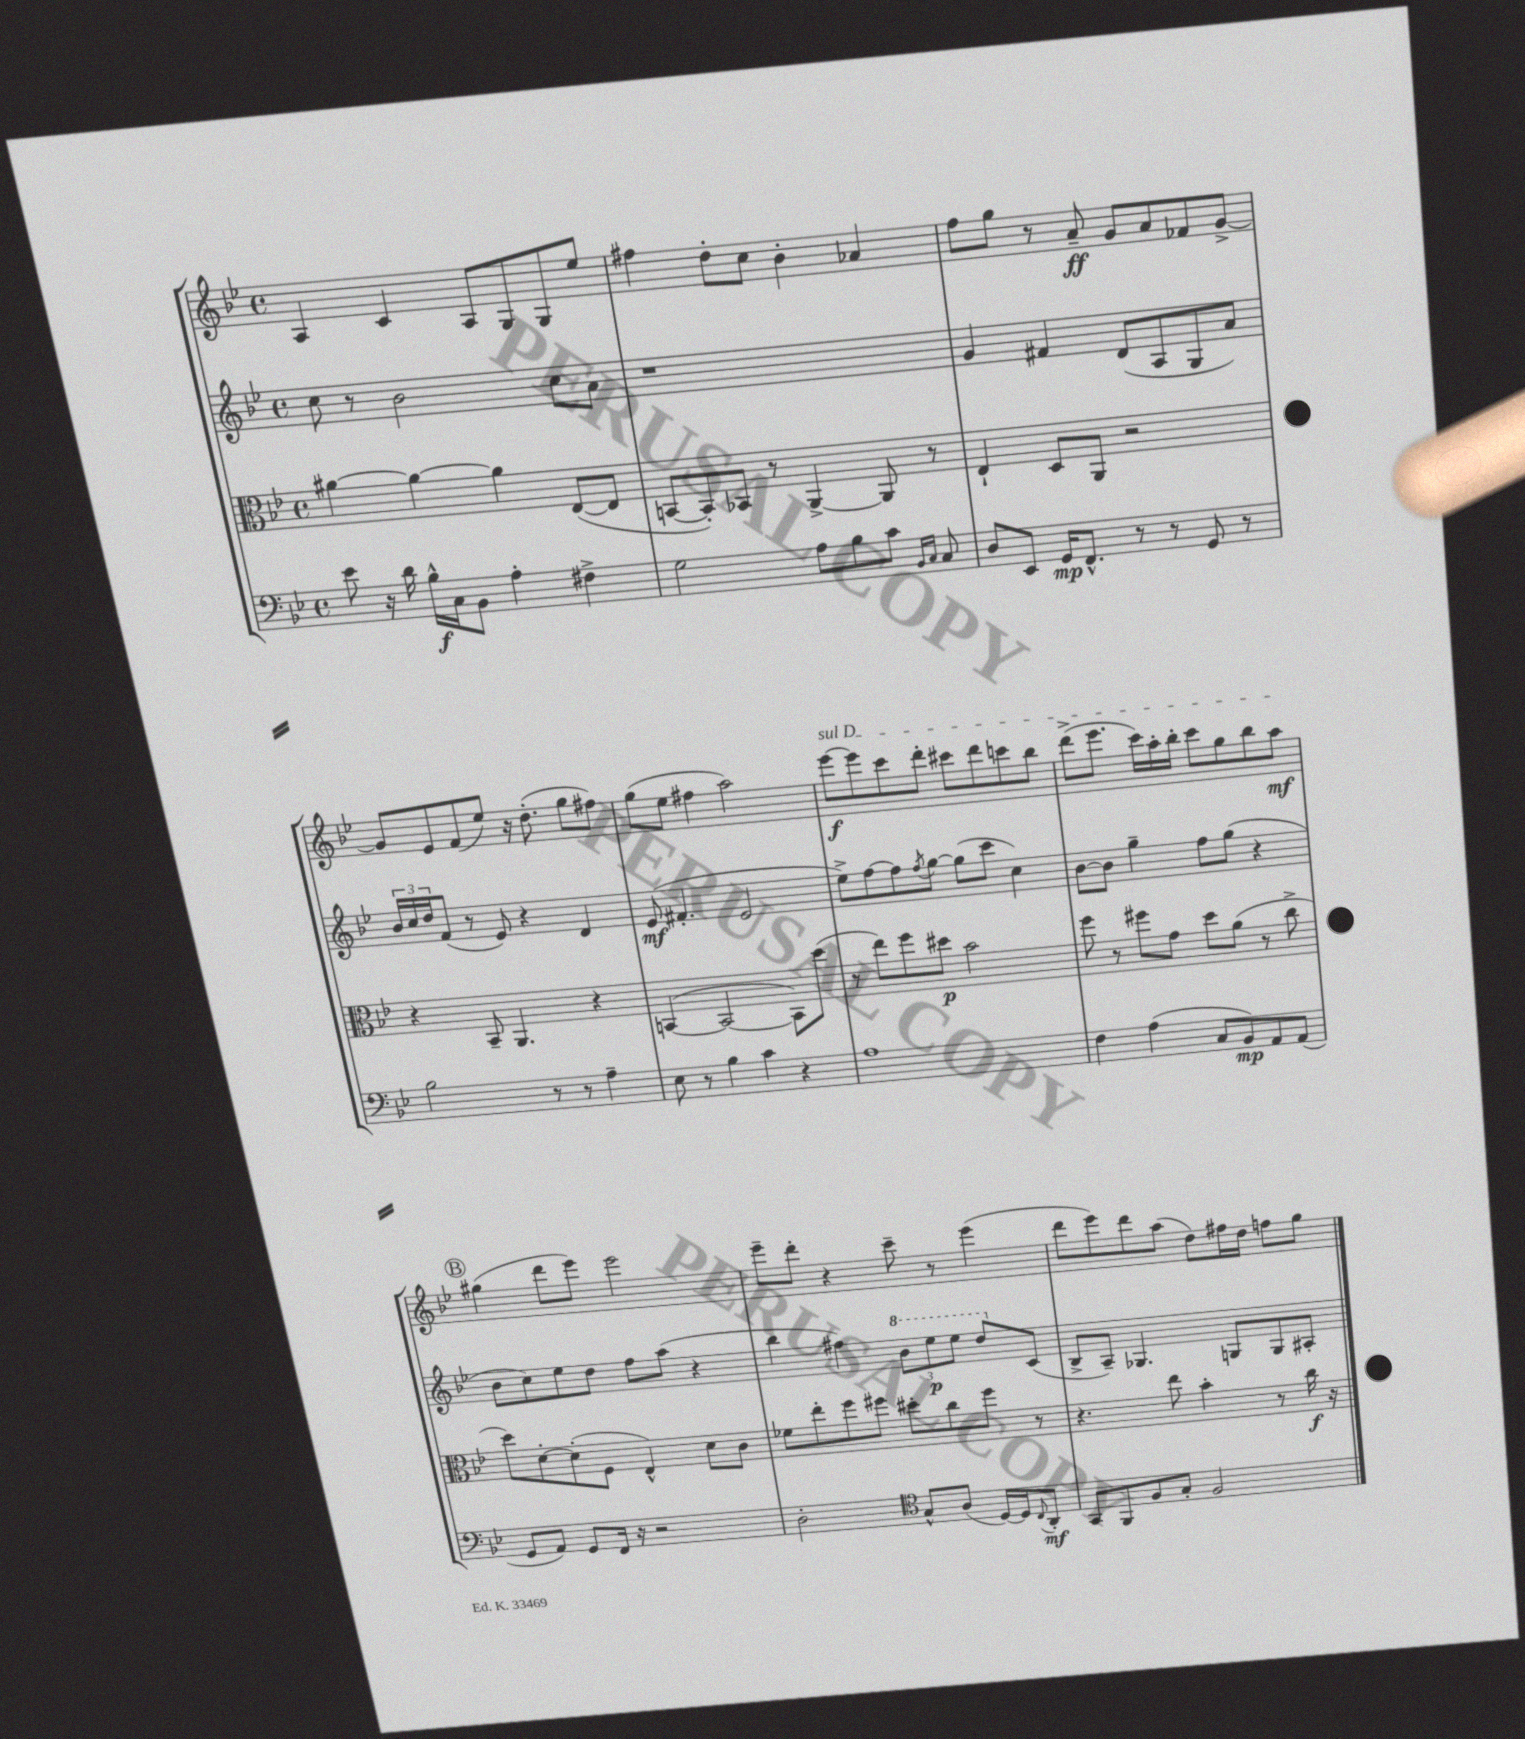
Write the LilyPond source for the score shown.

<<
\new StaffGroup <<
\new Staff = "s0" {
    \clef treble \key bes \major \defaultTimeSignature \time 4/4
    a4 c'4 a8 g8 g8 ees''8 |
    fis''4 d''8-. c''8 bes'4-. aes'4 |
    f''8 g''8 r8 a'8--\ff g'8 a'8 fes'8 g'8~-> |
    g'8 ees'8 f'8( ees''8) r16 d''8.-.( g''8 fis''8) |
    g''8( ees''8 fis''4 a''2) |
    \once \override TextSpanner.bound-details.left.text = \markup { \italic "sul D" } ees'''8~\f\startTextSpan ees'''8 c'''8 d'''8-. cis'''8 d'''8 c'''8 bes''8 |
    d'''8->( ees'''8. c'''16) a''16-. bes''16-. c'''8 g''8 bes''8 a''8\mf\stopTextSpan |
    \mark \markup { \circle "B" } gis''4( d'''8 ees'''8) ees'''2 |
    ees'''8-- d'''8-. r4 c'''8-- r8 ees'''4( |
    d'''8 ees'''8) d'''8 a''8( d''8) fis''16 d''16 f''8 g''8 \bar "|." |
}
\new Staff = "s1" {
    \clef treble \key bes \major \defaultTimeSignature \time 4/4
    c''8 r8 bes'2 c''8 a'8 |
    r1 |
    g'4 fis'4 d'8( a8 g8 a'8) |
    \tuplet 3/2 { bes'16 c''16 d''16 } f'8( r8 ees'8) r4 d'4 |
    ees'8\mf( fis'4.-. ees'2 |
    ees''8->) f''8~ f''8 \acciaccatura { f''8 } g''8~ g''8( c'''8 c''4) |
    bes'8~ bes'8 g''4-- f''8 g''8( r4 |
    \mark \markup { \circle "B" } bes'8 c''8) ees''8 d''8 f''8 a''8( r4 |
    bes''4 fis''4) \tuplet 3/2 { \ottava #1 bes''8 ees'''8\p ees'''8 } d'''8 \ottava #0 c'8( |
    bes8-> a8--) ges4. g8 g8 ais8-. \bar "|." |
}
\new Staff = "s2" {
    \clef alto \key bes \major \defaultTimeSignature \time 4/4
    ais'4~ ais'4~ ais'4 ees8~( ees8 |
    b,8~ b,8-.) bes,8 r8 a,4~-> a,8 r8 |
    ees4-! d8 a,8 r2 |
    r4 bes,8-- a,4. r4 |
    b,4~( b,2~ b,8) d''8( |
    r8 ees''8) f''8 dis''8\p bes'2 |
    f''8 r8 fis''8 g'8 d''8 a'8( r8 c''8-> |
    \mark \markup { \circle "B" } d''8) d'8~-. d'8-.( f8 ees4-^) d'8 c'8 |
    fes'8 ees''8-. f''8 fis''8 dis''8-. c''8 fis''8 r8 |
    r4. ees''8 bes'4-. r8 c''16\f r16 \bar "|." |
}
\new Staff = "s3" {
    \clef bass \key bes \major \defaultTimeSignature \time 4/4
    ees'8 r16 d'16 bes16-^\f c16 bes,8 a4-. fis4-> |
    g2 a8 bes8 c'8 \grace { bes,16 c16 } c8 |
    d8 ees,8 g,16\mp f,8.-^ r8 r8 g,8 r8 |
    bes2 r8 r8 a4-- |
    ees8 r8 bes4 c'4 r4 |
    a1 |
    f4 a4( c8 bes,8\mp) a,8 a,8( |
    \mark \markup { \circle "B" } g,8 a,8) g,8 f,16 r16 r2 |
    d2-. \clef tenor g8-^ a8( d16~) d16 \appoggiatura { c8 } a,8-.\mf |
    g,8 f,8 f8 g8-. f2 \bar "|." |
}
>>
>>
\layout { \context { \Score \remove "Bar_number_engraver" } }
